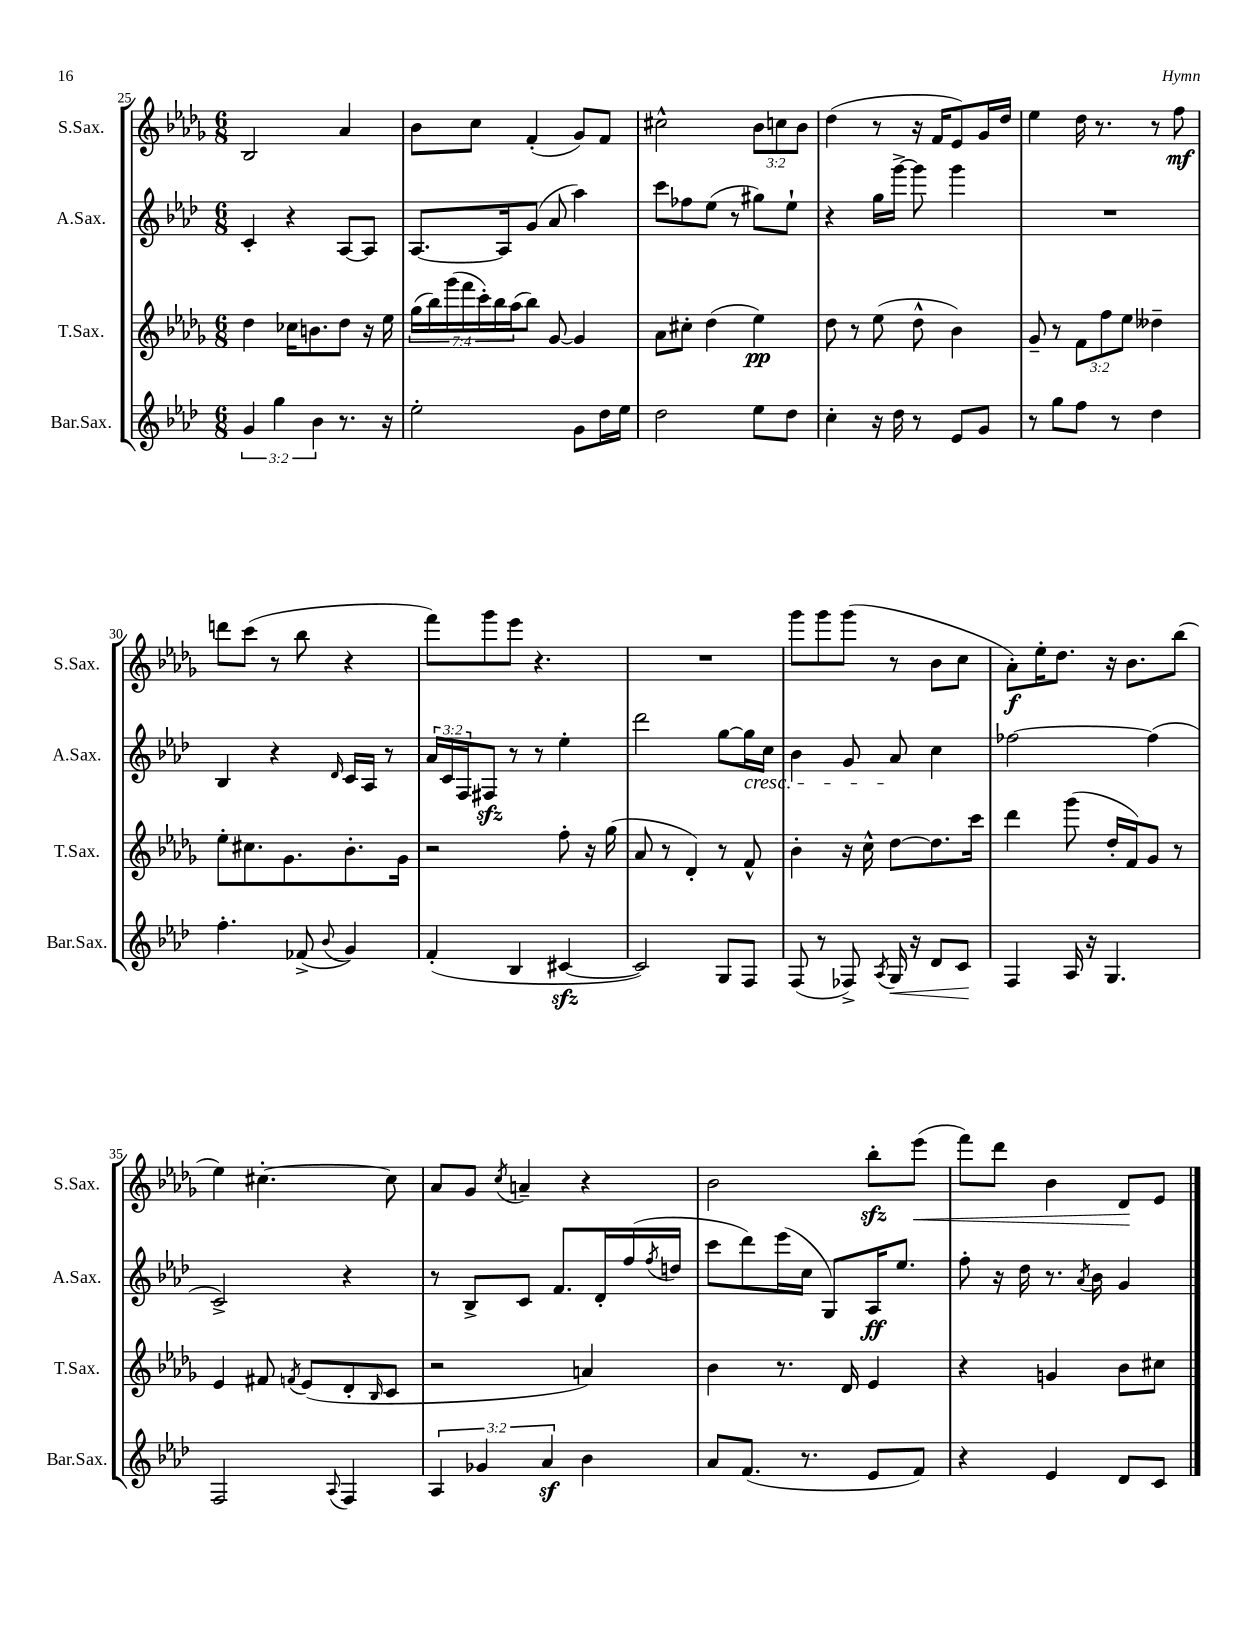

**kern	**dynam	**kern	**dynam	**kern	**dynam	**kern	**dynam
*part4	*part4	*part3	*part3	*part2	*part2	*part1	*part1
*staff4	*staff4	*staff3	*staff3	*staff2	*staff2	*staff1	*staff1
*I"Bar.Sax.	*	*I"T.Sax.	*	*I"A.Sax.	*	*I"S.Sax.	*
*I'Bar.Sax.	*	*I'T.Sax.	*	*I'A.Sax.	*	*I'S.Sax.	*
*clefG2	*	*clefG2	*	*clefG2	*	*clefG2	*
*k[b-e-a-d-]	*	*k[b-e-a-d-g-]	*	*k[b-e-a-d-]	*	*k[b-e-a-d-g-]	*
*M6/8	*	*M6/8	*	*M6/8	*	*M6/8	*
=25	=25	=25	=25	=25	=25	=25	=25
6g/	.	4dd-\	.	4c'/	.	2B-/	.
6gg\	.	.	.	.	.	.	.
.	.	16cc-X\KL	.	4r	.	.	.
.	.	8.bn\	.	.	.	.	.
6b-\	.	.	.	.	.	.	.
8.r	.	8dd-\J	.	[8A-/L	.	4a-/	.
.	.	16r	.	8A-/J]	.	.	.
16r	.	16ee-\	.	.	.	.	.
=26	=26	=26	=26	=26	=26	=26	=26
2ee-'\	.	(28gg-\LL	.	[8.A-/L	.	8b-\L	.
.	.	28bb-\)	.	.	.	.	.
.	.	(28ggg-\	.	.	.	.	.
.	.	28fff\	.	.	.	.	.
.	.	.	.	.	.	8cc\J	.
.	.	28ccc'\)	.	.	.	.	.
.	.	28bb-\	.	.	.	.	.
.	.	.	.	16A-/k]	.	.	.
.	.	(28aa-\J	.	.	.	.	.
.	.	8bb-\J)	.	(8g/J	.	(4f'/	.
.	.	[8g-/	.	8a-/	.	.	.
8g\L	.	4g-/]	.	4aa-\)	.	8g-/L)	.
16dd-\L	.	.	.	.	.	8f/J	.
16ee-\JJ	.	.	.	.	.	.	.
=27	=27	=27	=27	=27	=27	=27	=27
2dd-\	.	8a-\L	.	8ccc\L	.	2cc#X^^\	.
.	.	8cc#X'\J	.	8ff-X\	.	.	.
.	.	(4dd-\	.	(8ee-\J	.	.	.
.	.	.	.	8r	.	.	.
8ee-\L	.	4ee-\)	pp	8gg#X\L)	.	12b-\L	.
.	.	.	.	.	.	12ccn\	.
8dd-\J	.	.	.	8ee-`\J	.	.	.
.	.	.	.	.	.	12b-\J	.
=28	=28	=28	=28	=28	=28	=28	=28
4cc'\	.	8dd-\	.	4r	.	(4dd-\	.
.	.	8r	.	.	.	.	.
16r	.	(8ee-\	.	16gg\LL	.	8r	.
16dd-\	.	.	.	[16ggg^\JJ	.	.	.
8r	.	8dd-^^\	.	8ggg\]	.	16r	.
.	.	.	.	.	.	16f/KL	.
8e-/L	.	4b-\)	.	4ggg\	.	8e-/)	.
8g/J	.	.	.	.	.	16g-/L	.
.	.	.	.	.	.	16dd-/JJ	.
=29	=29	=29	=29	=29	=29	=29	=29
8r	.	8g-~/	.	2.r	.	4ee-\	.
8gg\L	.	8r	.	.	.	.	.
8ff\J	.	12f\L	.	.	.	16dd-\	.
.	.	.	.	.	.	8.r	.
.	.	12ff\	.	.	.	.	.
8r	.	.	.	.	.	.	.
.	.	12ee-\J	.	.	.	.	.
4dd-\	.	4dd--X~\	.	.	.	8r	.
.	.	.	.	.	.	8ff\	mf
!!LO:LB:g=z
=30	=30	=30	=30	=30	=30	=30	=30
4.ff'\	.	8ee-'\L	.	4B-/	.	8dddn\L	.
.	.	8.cc#X\	.	.	.	(8ccc\J	.
.	.	.	.	4r	.	8r	.
.	.	8.g-\	.	.	.	.	.
(8f-X^/	.	.	.	.	.	8bb-\	.
8qqb-/	.	.	.	16qqd-/	.	.	.
4g/)	.	8.b-'\	.	16c/LL	.	4r	.
.	.	.	.	16A-/JJ	.	.	.
.	.	.	.	8r	.	.	.
.	.	16g-\Jk	.	.	.	.	.
=31	=31	=31	=31	=31	=31	=31	=31
(4f'/	.	2r	.	24a-/LL	.	8fff\L)	.
.	.	.	.	24c/	.	.	.
.	.	.	.	24F/J	.	.	.
.	.	.	.	8F#Xzz/J	.	8ggg-\	.
4B-/	.	.	.	8r	.	8eee-\J	.
.	.	.	.	8r	.	4.r	.
[4c#Xzz/	.	8ff'\	.	4ee-'\	.	.	.
.	.	16r	.	.	.	.	.
.	.	(16gg-\	.	.	.	.	.
=32	=32	=32	=32	=32	=32	=32	=32
2c#/])	.	8a-/	.	2ddd-\	.	2.r	.
.	.	8r	.	.	.	.	.
.	.	4d-'/)	.	.	.	.	.
8G/L	.	8r	.	[8gg\L	.	.	.
!	!	!	!	!LO:TX:b:i:t=cresc.	!	!	!
8F/J	.	8f^^/	.	16gg\L]	.	.	.
.	.	.	.	16cc\JJ	.	.	.
=33	=33	=33	=33	=33	=33	=33	=33
(8F/	.	4b-'\	.	4b-\	.	8ggg-\L	.
8r	.	.	.	.	.	8ggg-\	.
8F-X^/)	.	16r	.	8g/	.	(8ggg-\J	.
.	.	16cc^^\	.	.	.	.	.
8qA-/	.	.	.	.	.	.	.
!	!LO:HP:b	!	!	!	!	!	!
16G/	<	[8dd-\L	.	8a-/	.	8r	.
16r	.	.	.	.	.	.	.
8d-/L	.	8.dd-\]	.	4cc\	.	8b-\L	.
8c/J	.	.	.	.	.	8cc\J	.
.	.	16ccc\Jk	.	.	.	.	.
.	[	.	.	.	.	.	.
=34	=34	=34	=34	=34	=34	=34	=34
4F/	.	4ddd-\	.	[2ff-X\	.	8a-'\L)	f
.	.	.	.	.	.	16ee-'\K	.
.	.	.	.	.	.	8.dd-\J	.
16A-/	.	(8ggg-\	.	.	.	.	.
16r	.	.	.	.	.	.	.
4.G/	.	16dd-'/LL	.	.	.	16r	.
.	.	16f/J)	.	.	.	8.b-\L	.
.	.	8g-/J	.	(4ff-\]	.	.	.
.	.	8r	.	.	.	(8bb-\J	.
!!LO:LB:g=z
=35	=35	=35	=35	=35	=35	=35	=35
2F/	.	4e-/	.	2c^/)	.	4ee-\)	.
.	.	8f#X/	.	.	.	[4.cc#X'\	.
.	.	8qfn/	.	.	.	.	.
.	.	(8e-/L	.	.	.	.	.
8qqA-/	.	.	.	.	.	.	.
4F/	.	8d-'/	.	4r	.	.	.
.	.	16qqB-/	.	.	.	.	.
.	.	8c/J	.	.	.	8cc#\]	.
=36	=36	=36	=36	=36	=36	=36	=36
6A-/	.	2r	.	8r	.	8a-/L	.
.	.	.	.	8B-^/L	.	8g-/J	.
6g-X/	.	.	.	.	.	.	.
.	.	.	.	.	.	8qcc/	.
.	.	.	.	8c/J	.	4an~/	.
6a-z/	.	.	.	.	.	.	.
.	.	.	.	8.f/L	.	.	.
4b-\	.	4an/)	.	.	.	4r	.
.	.	.	.	16d-'/L	.	.	.
.	.	.	.	(16ff/	.	.	.
.	.	.	.	8qff/	.	.	.
.	.	.	.	16ddn/JJ	.	.	.
=37	=37	=37	=37	=37	=37	=37	=37
8a-/L	.	4b-\	.	8ccc\L	.	2b-\	.
(8.f/J	.	.	.	8ddd-\)	.	.	.
.	.	8.r	.	(16eee-\L	.	.	.
8.r	.	.	.	16cc\JJ	.	.	.
.	.	.	.	8G/L)	.	.	.
.	.	16d-/	.	.	.	.	.
8e-/L	.	4e-/	.	16A-/K	ff	8bb-zz'\L	.
.	.	.	.	8.ee-/J	.	.	.
!	!	!	!	!	!	!	!LO:HP:b
8f/J)	.	.	.	.	.	(8eee-\J	<
=38	=38	=38	=38	=38	=38	=38	=38
4r	.	4r	.	8ff'\	.	8fff\L)	.
.	.	.	.	16r	.	8ddd-\J	.
.	.	.	.	16dd-\	.	.	.
4e-/	.	4gn/	.	8.r	.	4b-\	.
.	.	.	.	8qa-/	.	.	.
.	.	.	.	16b-\	.	.	.
8d-/L	.	8b-\L	.	4g/	.	8d-/L	.
8c/J	.	8cc#X\J	.	.	.	8e-/J	[
==	==	==	==	==	==	==	==
*-	*-	*-	*-	*-	*-	*-	*-
